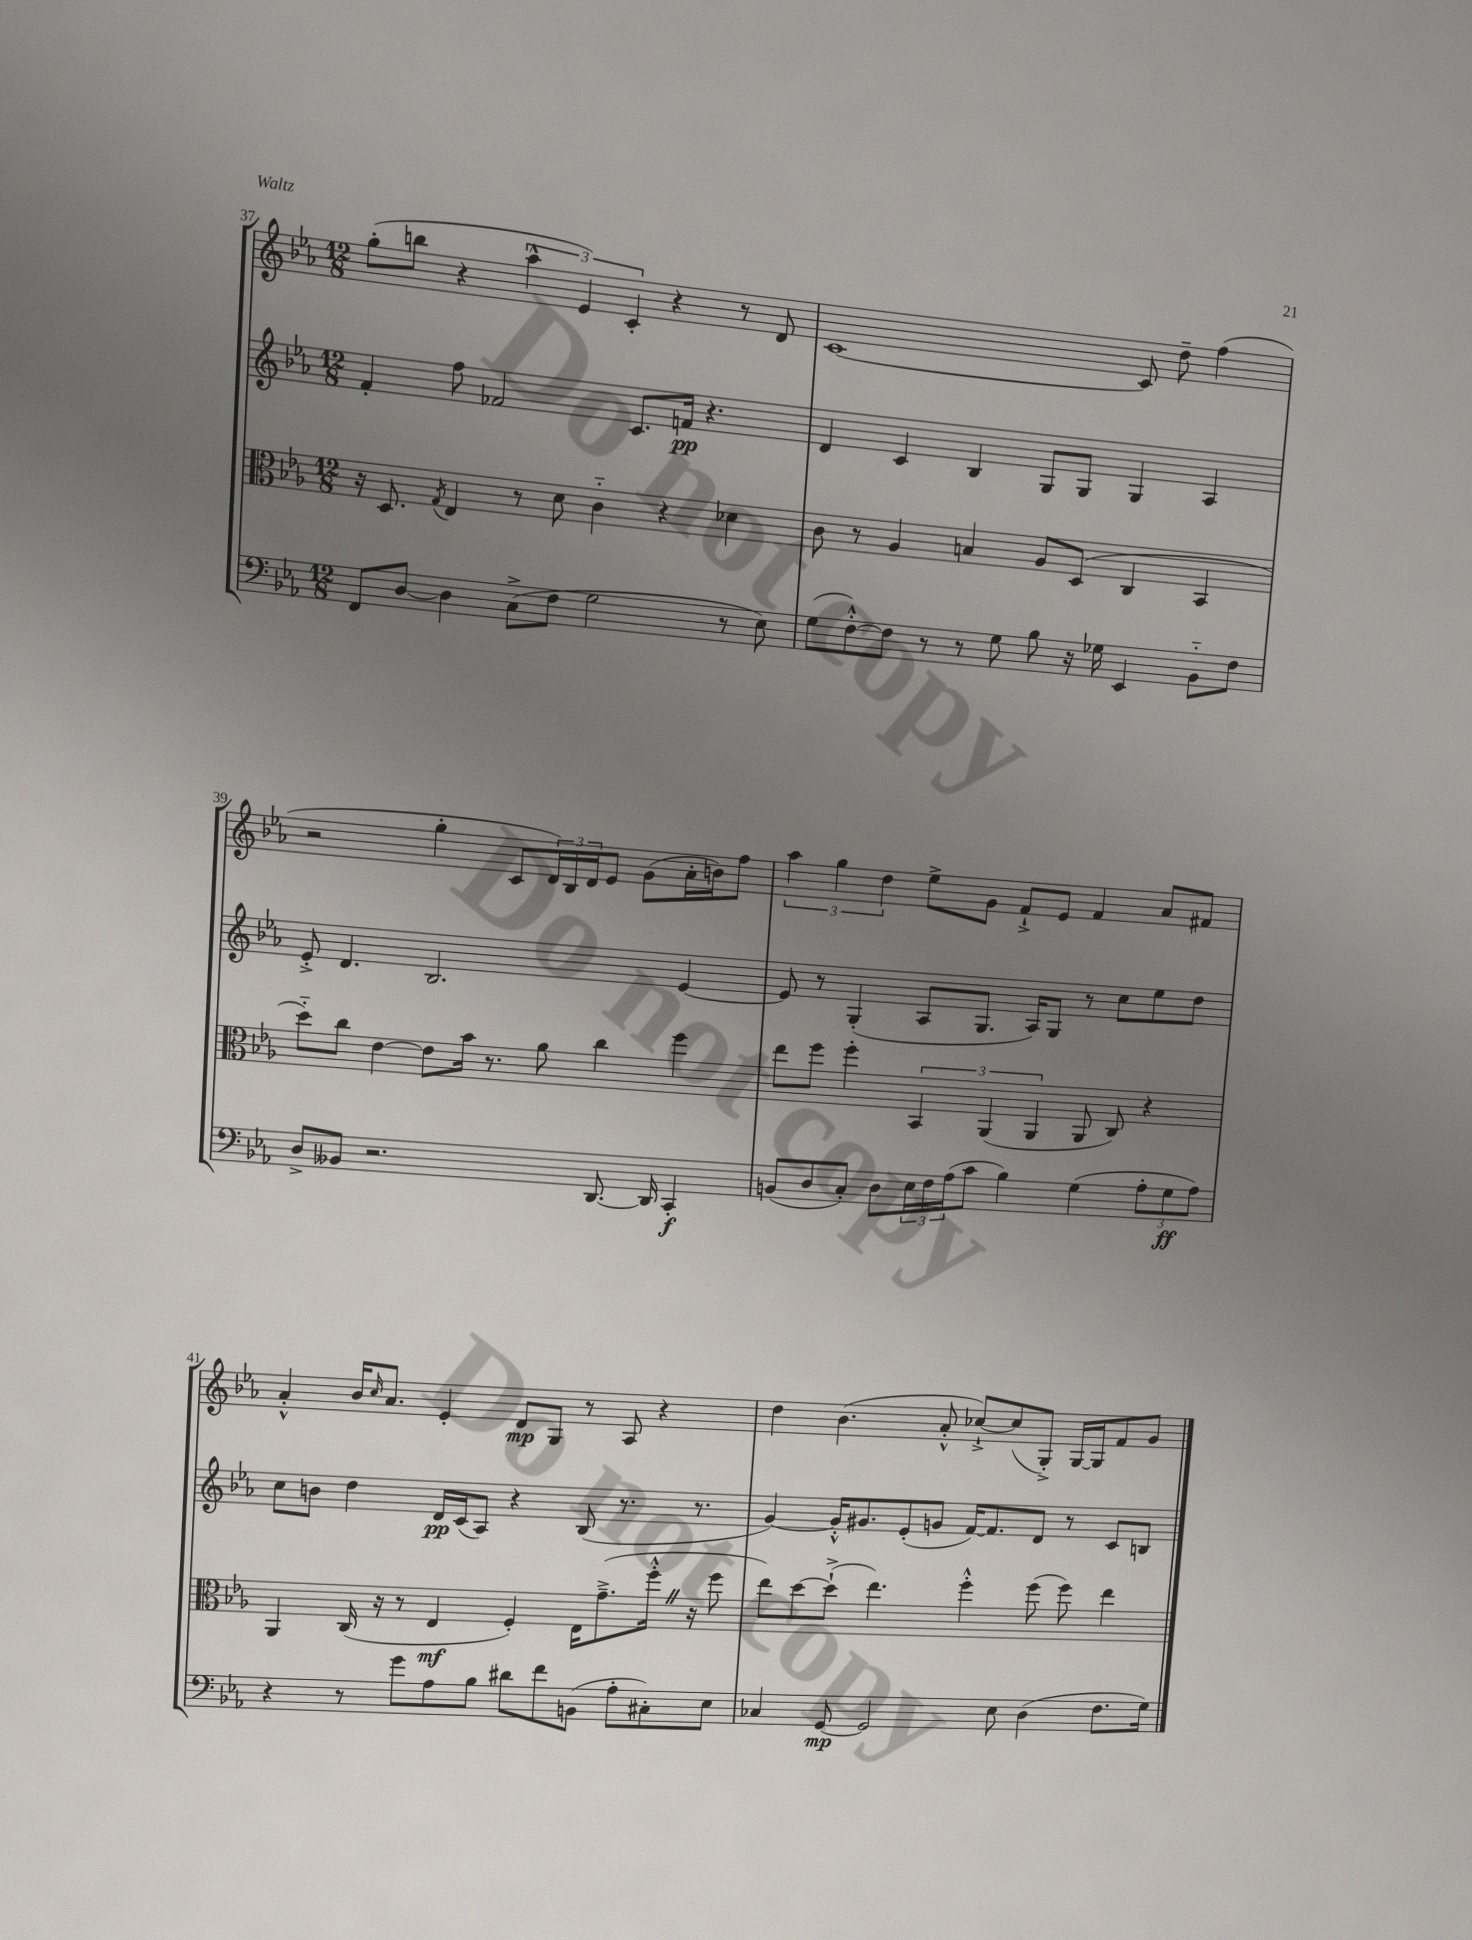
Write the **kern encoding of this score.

**kern	**dynam	**kern	**dynam	**kern	**dynam	**kern	**dynam
*part4	*part4	*part3	*part3	*part2	*part2	*part1	*part1
*staff4	*staff4	*staff3	*staff3	*staff2	*staff2	*staff1	*staff1
*clefF4	*	*clefC3	*	*clefG2	*	*clefG2	*
*k[b-e-a-]	*	*k[b-e-a-]	*	*k[b-e-a-]	*	*k[b-e-a-]	*
*M12/8	*	*M12/8	*	*M12/8	*	*M12/8	*
=37	=37	=37	=37	=37	=37	=37	=37
8FF/L	.	16r	.	4f'/	.	(8gg'\L	.
.	.	8.D/	.	.	.	.	.
[8D/J	.	.	.	.	.	8bbn\J	.
.	.	8qG/	.	.	.	.	.
4D\]	.	4E-/	.	8ff\	.	4r	.
.	.	.	.	2f-X/	.	.	.
(8C^\L	.	8r	.	.	.	6aa-^^\	.
8F\J	.	8d\	.	.	.	.	.
.	.	.	.	.	.	6e-/)	.
2G\	.	4c\	.	.	.	.	.
.	.	.	.	.	.	6c'/	.
.	.	.	.	8.c/L	.	.	.
.	.	4r	.	.	.	4r	.
.	.	.	.	16fn/Jk	pp	.	.
.	.	.	.	4.r	.	.	.
8r	.	4d-X\	.	.	.	8r	.
8E-\)	.	.	.	.	.	8d/	.
=38	=38	=38	=38	=38	=38	=38	=38
(8G\L	.	8c\	.	4d/	.	[1c	.
[8F'^^\)	.	8r	.	.	.	.	.
8F\J]	.	4A-/	.	4c/	.	.	.
8r	.	.	.	.	.	.	.
8r	.	4Bn/	.	4B-/	.	.	.
8G\	.	.	.	.	.	.	.
8B-\	.	8A-/L	.	8G/L	.	.	.
16r	.	(8D/J	.	8G/J	.	.	.
16G-X\	.	.	.	.	.	.	.
4EE-/	.	4C/	.	4G/	.	8c/]	.
.	.	.	.	.	.	8dd~\	.
8BB-\L	.	4BB-/	.	4A-/	.	(4ff\	.
8F\J	.	.	.	.	.	.	.
!!LO:LB:g=z
=39	=39	=39	=39	=39	=39	=39	=39
8D^/L	.	8dd\L)	.	8e-'^/	.	2r	.
8BB--X/J	.	8cc\J	.	4.d/	.	.	.
2.r	.	[4e-\	.	.	.	.	.
.	.	8e-\L]	.	2.B-/	.	4gg'\	.
.	.	16b-\Jk	.	.	.	.	.
.	.	8.r	.	.	.	.	.
.	.	.	.	.	.	8c/L	.
.	.	8a-\	.	.	.	24d/L)	.
.	.	.	.	.	.	24B-/	.
.	.	.	.	.	.	24d/J	.
[8.DD/	.	4cc\	.	.	.	8e-/J	.
.	.	.	.	.	.	(8g\L	.
16DD/]	.	.	.	.	.	.	.
4CC'/	f	4ff\	.	[4e-/	.	16a-'\L	.
.	.	.	.	.	.	16bn\J)	.
.	.	.	.	.	.	8ff\J	.
=40	=40	=40	=40	=40	=40	=40	=40
(8BBn/L	.	8ee-\L	.	8e-/]	.	6aa-\	.
8D/	.	8ff\J	.	8r	.	.	.
.	.	.	.	.	.	6gg\	.
8C'/J)	.	4ff'\	.	(4G'/	.	.	.
.	.	.	.	.	.	6dd\	.
8D\L	.	.	.	.	.	.	.
24E-\L	.	6BB-/	.	8A-/L	.	8ee-^\L	.
24F\	.	.	.	.	.	.	.
(24A-\J	.	.	.	.	.	.	.
8c\J	.	.	.	8.G/J	.	8g\J	.
.	.	(6AA-/	.	.	.	.	.
4B-\)	.	.	.	.	.	8f`^/L	.
.	.	.	.	16A-/KL)	.	.	.
.	.	6AA-/	.	.	.	.	.
.	.	.	.	8G/J	.	8e-/J	.
(4G\	.	8AA-/	.	8r	.	4f/	.
.	.	8C/)	.	8cc\L	.	.	.
12A-'\L	.	4r	.	8ee-\	.	8a-/L	.
12G\	ff	.	.	.	.	.	.
.	.	.	.	8dd\J	.	8f#X/J	.
12A-\J)	.	.	.	.	.	.	.
!!LO:LB:g=z
=41	=41	=41	=41	=41	=41	=41	=41
4r	.	4AA-/	.	8cc\L	.	4a-'^^/	.
.	.	.	.	8bn\J	.	.	.
8r	.	(16C/	.	4dd\	.	16b-/KL	.
.	.	.	.	.	.	16qqcc/	.
.	.	16r	.	.	.	8.a-/J	.
8g\L	.	8r	.	.	.	.	.
8A-\	.	4E-/	mf	16d/LL	pp	4e-'/	.
.	.	.	.	(16c/J	.	.	.
8B-\J	.	.	.	8A-/J)	.	.	.
8d#X\L	.	4F'/)	.	4r	.	8d/L	mp
8f\	.	.	.	.	.	8G/J	.
(8BBn\J	.	16E-\KL	.	(8B-/	.	8r	.
.	.	(8.g~^\	.	.	.	.	.
8A-'\L	.	.	.	8.r	.	8A-/	.
8C#X'\)	.	16ff'^^Z\Jk	.	.	.	4r	.
.	.	16r	.	8.r	.	.	.
8E-\J	.	8ff\	.	.	.	.	.
=42	=42	=42	=42	=42	=42	=42	=42
4C-X/	.	8ee-\L)	.	[4g/)	.	4dd\	.
.	.	[8dd\	.	.	.	.	.
[8GG/	mp	(8dd`^\J]	.	16g'^^/KL]	.	(4.b-\	.
.	.	.	.	8.g#X/	.	.	.
2GG/]	.	4.ee-\)	.	.	.	.	.
.	.	.	.	(8e-'/	.	.	.
.	.	.	.	8gn/J	.	8a-'^^/	.
.	.	4ff'^^\	.	[16f/KL)	.	[8cc-X`^/L)	.
.	.	.	.	8.f/]	.	.	.
8E-\	.	.	.	.	.	(8cc-/]	.
(4D\	.	(8ff\	.	8d/J	.	8G'^/J)	.
.	.	8ff\)	.	8r	.	[16G/LL	.
.	.	.	.	.	.	16G/J]	.
8.F\L	.	4ee-\	.	8c/L	.	8f/	.
.	.	.	.	8Bn/J	.	8g/J	.
16G\Jk)	.	.	.	.	.	.	.
==	==	==	==	==	==	==	==
*-	*-	*-	*-	*-	*-	*-	*-
